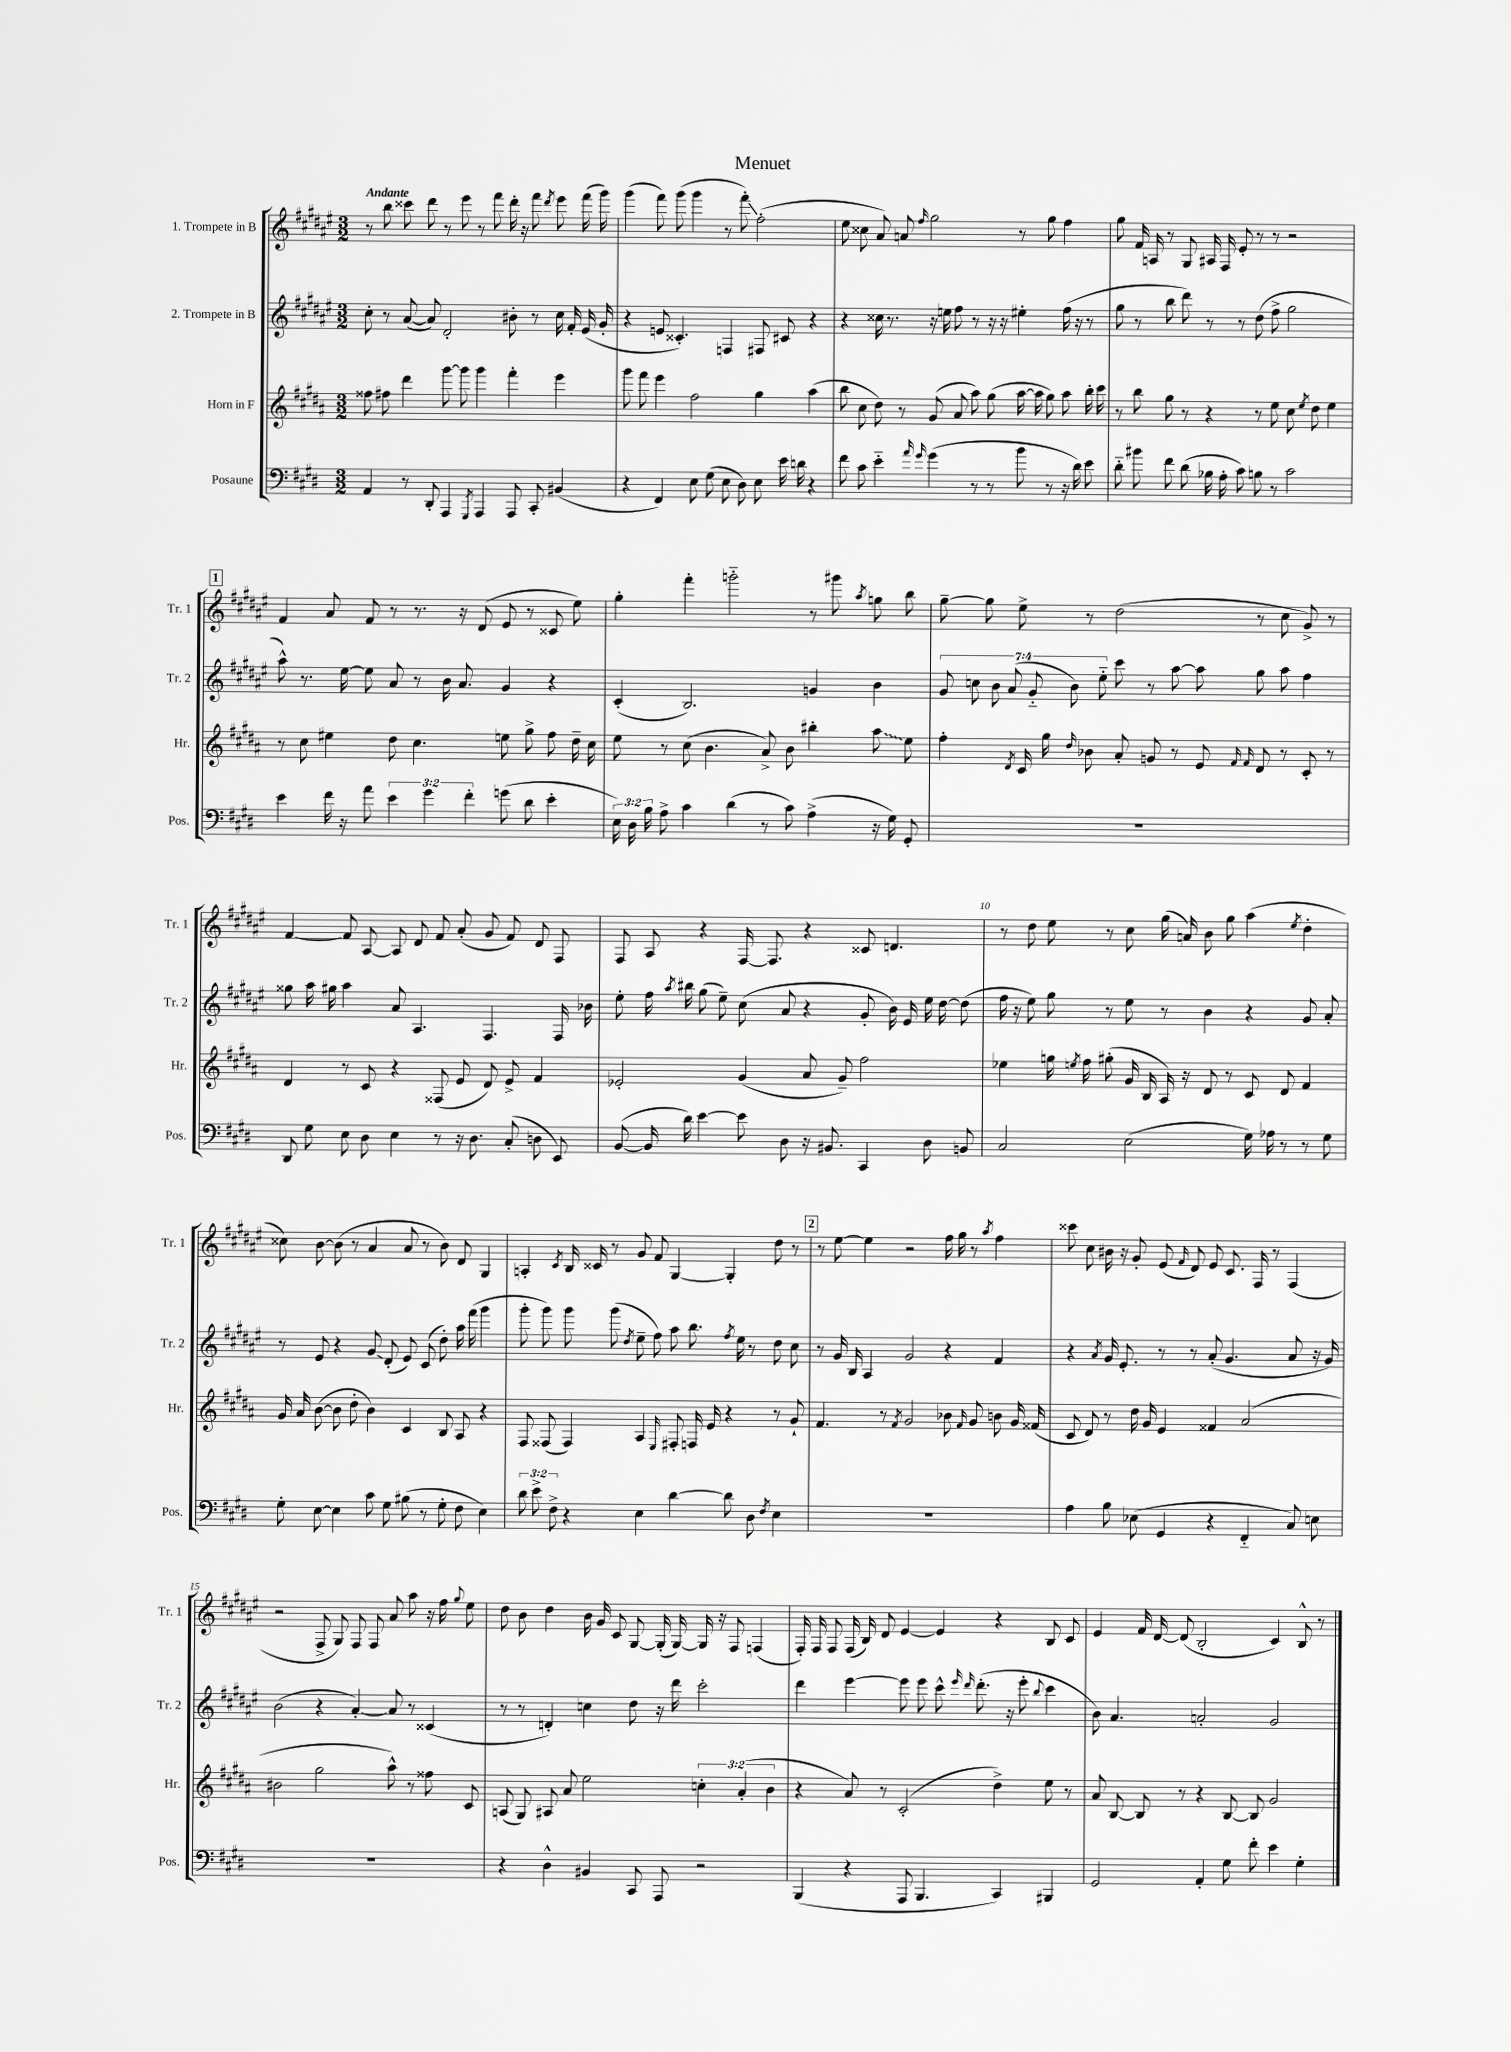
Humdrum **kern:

**kern	**kern	**kern	**kern
*staff4	*staff3	*staff2	*staff1
*clefF4	*clefG2	*clefG2	*clefG2
*k[f#c#g#d#]	*k[f#c#g#d#a#]	*k[f#c#g#d#a#e#]	*k[f#c#g#d#a#e#]
*M3/2	*M3/2	*M3/2	*M3/2
4AA	8ff##	8cc#'	8r
.	8ff#	8r	8bb
8r	4ddd#	([8a#	8ccc##
8DD#'	.	8a#])	8ddd#
4AAA	[8ggg#	2d#'	8r
.	8ggg#]	.	8eee#
8qGGG#	.	.	.
4AAA	4ggg#	.	8r
.	.	.	8fff#
8AAA	4fff#'	8b#'	16ddd#'
.	.	.	16r
8CC#'	.	8r	8fff#
.	.	.	8qddd#
(4BB#	4eee	16cc#	8eee#
.	.	16f#'	.
.	.	(16e#	(16fff#
.	.	16g#'	16ggg#)
=	=	=	=
4r	8ggg#	4r	(4ggg#
.	8fff#	.	.
4FF#)	4eee	8e	8fff#)
.	.	4.c##')	(8ggg#
8E	2ff#	.	4ggg#
(8G#	.	.	.
8E	.	4F	8r
8D#)	.	.	8fff#')
8E	4gg#	8F#	(2ff#'
16e	.	8c#	.
16d	.	.	.
4r	(4aa#	4r	.
=	=	=	=
8f#	8bb	4r	8ee#
8c#	8cc#	.	8cc##
4e'~	8dd#)	16cc##	8a#)
.	.	8.r	.
.	8r	.	8a
16qqa	.	.	.
16qqg#	.	.	16qqff#
(4g#	(8g#	16r	2gg#
.	.	16ee	.
.	8a#	8ff#	.
8r	8aa#)	8r	.
8r	(8gg#	16r	.
.	.	16r	.
8b	[16aa#	4ee#'	8r
.	16aa#]	.	.
8r	8gg#)	.	8gg#
16r	8aa#	(16ff#	4ff#
16d#)	.	16r	.
8e	16bb'	8r	.
.	16ccc#	.	.
=	=	=	=
8d#'~	8r	8gg#	8gg#
8b#	8bb	8r	16f#
.	.	.	16A
8f#	8gg#	8bb	8r
(8d#	8r	8ddd#)	8G#
16B-	4r	8r	16A#
16A'	.	.	16F#
8c#)	.	8r	8e#'
8B	8r	(8dd#	8r
8r	8ee	8ff#^	8r
2c#	8cc#	2gg#	2r
.	8qee	.	.
.	8dd#	.	.
.	4ee	.	.
=	=	=	=
4e	8r	8aa#^^)	4f#
.	8cc#	8.r	.
16f#	4ee#	.	8a#
16r	.	[16ee#	.
8a	.	8ee#]	8f#
6e	8dd#	8a#	8r
.	4.cc#	8r	8.r
6g#	.	.	.
.	.	16b	.
.	.	8.a#	16r
6f#'	.	.	.
.	.	.	(8d#
(8g	8ee	4g#	8e#
8d#	8gg#^	.	8r
4e'	8ff#	4r	8c##
.	16dd#~	.	8ee#)
.	16cc#	.	.
=	=	=	=
24E)	8ee	(4c#'	4gg#'
24D#	.	.	.
24B	.	.	.
8A^	8r	.	.
4c#	(8cc#	2.B)	4fff#'
.	4.b	.	.
(4d#	.	.	2ggg'~
8r	8a#^)	.	.
8c#)	8b	.	.
(4A^	4bb#'	4g	8r
.	.	.	8ggg#
.	.	.	8qaa#
16r	8aa#	4b	8gg
16G#)	.	.	.
8GG#'	8ee	.	8bb
=	=	=	=
1.r	4ff#'	14g#	[8gg#~
.	.	14cc	.
.	.	.	8gg#]
.	.	14b	.
.	.	(14a#	.
.	8qd#	.	.
.	16c#	.	8ee#^
.	.	14g#'~	.
.	16gg#	.	.
.	.	14b)	.
.	16qqdd#	.	.
.	8b-	.	8r
.	.	14ee#'~	.
.	8a#'	8ccc#	(2dd#
.	8g	8r	.
.	8r	[8aa#	.
.	8e	8aa#]	.
.	16qqf#	.	.
.	16qqf#	.	.
.	8d#	8gg#	8r
.	8r	8aa#	8cc#
.	8c#'	4ff#	8g#^)
.	8r	.	8r
=	=	=	=
8DD#	4d#	8gg##	[4f#
8G#	.	16aa#	.
.	.	16gg#	.
8E	8r	4aa#	8f#]
8D#	8c#	.	[8A#
4E	4r	8a#	8A#]
.	.	4.A#	8d#
8r	(8F##	.	8f#
16r	8e	.	(8a#'
8.D#	.	.	.
.	8d#)	4.F#	8g#
(8C#'	8e^	.	8f#)
8D	4f#	.	8d#
8EE)	.	16F#	8F#
.	.	16b-	.
=	=	=	=
([8BB	2e-'	8ee#'	8F#
16BB]	.	16ff#	8A#
.	.	8qaa#	.
16d#)	.	16bb#	.
[4e	.	(8gg#	4r
.	.	8ee#~)	.
8e]	(4g#	(8cc#	[16F#
.	.	.	8.F#]
8D#	.	8a#	.
16r	8a#	4r	4r
8.BB#	.	.	.
.	8g#~)	.	.
4CC#	2ff#	8g#'	8c##
.	.	16b)	4.d
.	.	16e#	.
8D#	.	16ee#	.
.	.	[16dd#	.
8BB	.	(8dd#]	.
=	=	=	=
2C#	4ee-	16ff#	8r
.	.	16r	.
.	.	8ee#)	8dd#
.	16gg	8gg#	8ee#
.	8qee	.	.
.	16ff#	.	.
.	(8gg#'	8r	8r
(2E	16g#	8ee#	8cc#
.	16B	.	.
.	16A#)	8r	(16gg#
.	16r	.	16a)
.	8d#	4b	8b
.	8r	.	8gg#
16G#)	8c#	4r	(4aa#
16A-	.	.	.
8r	8d#	.	.
.	.	.	8qee#
8r	4f#	8g#	4dd#'
8G#	.	8a#'	.
=	=	=	=
8G#'	16g#	8r	8cc##)
.	16a#	.	.
[8E	([8b	8e#	[8b
4E]	8b]	4r	(8b]
.	8dd#'	.	8r
8c#	4b)	8g#	4a#
8G#	.	(8d#'	.
(8B#	4c#	8e#)	8a#
8r	.	(8c#	8r
8G#'	8B	8dd#')	8b)
8F#	8A#	16aa#	8d#
.	.	(16fff#	.
4E)	4r	4ggg#	4G#
=	=	=	=
12d#	8F#	8ggg#'	4A'
12e^	.	.	.
.	(8F##	8ggg#)	.
12F#^	.	.	.
.	.	.	8qc#
4r	4F##)	8ggg#	16B
.	.	.	16c##
.	.	(8ggg#	8r
.	.	8qdd#	.
4E	4A#	8ee#~	8g#
.	.	8ff#)	8f#
.	16qqE	.	.
[4d#	8F#'	8aa#	[4G#
.	16F	8.bb	.
.	16e	.	.
8d#]	4r	.	4G#']
.	.	8qff#	.
.	.	16ee#	.
8D#	.	8r	.
8qF#	.	.	.
4E	8r	8dd#	8dd#
.	8g#`	8cc#	8r
=	=	=	=
1.r	4.f#	8r	8r
.	.	16g#	[8ee#
.	.	16B	.
.	.	4A#	4ee#]
.	8r	.	.
.	8qf#	.	.
.	2g#	2g#	2r
.	8b-	4r	16ff#
.	.	.	16gg#
.	16qqf#	.	.
.	8g#	.	8r
.	.	.	8qaa#
.	8b	4f#	4ff#
.	16g#	.	.
.	(16f##	.	.
=	=	=	=
4A	8c#	4r	8ccc##
.	8d#)	.	8cc#
.	.	8qa#	.
8B	8r	16g#	16b#
.	.	8.e#'	16r
(8E-	16dd#	.	8g#'
.	16g#	.	.
4GG#	4e	8r	(8e#
.	.	.	16qqf#
.	.	8r	8d#)
4r	4f##	(8a#'	8e#
.	.	4.g#	8.c#
4FF#'~	(2a#	.	.
.	.	.	16F#
.	.	.	8r
8C#)	.	8a#	(4F#
8E	.	16r	.
.	.	16g#)	.
=	=	=	=
1.r	2b#	(2b	2r
.	2gg#	4r	8F#^
.	.	.	8G#)
.	.	[4a#')	8F#
.	.	.	8F#
.	8aa#^^)	8a#]	8a#
.	8r	8r	8aa#
.	8ff##	(4c##	16r
.	.	.	16ff#
.	.	.	8qqgg#
.	8c#	.	8ee#
=	=	=	=
4r	(8A	8r	8dd#
.	8G#)	8r	8b
4D#^^	8A#	4d')	4dd#
.	8a#	.	.
4BB#	2ee	4cc	16b
.	.	.	16g#
.	.	.	8c#
8CC#	.	8dd#	[8G#
8AAA	.	16r	(16G#']
.	.	16ddd#	[16G#)
2r	6cc'	2ccc#'	16G#]
.	.	.	16r
.	.	.	8F#
.	(6a#'	.	.
.	.	.	(4F
.	6b	.	.
=	=	=	=
(4BBB	4r	4ddd#	16F#')
.	.	.	16F#
.	.	.	8F#
4r	8a#)	[4eee#	(16F#
.	.	.	16B)
.	8r	.	8d#
8AAA	(2c#'	8eee#]	[4e#
4.BBB	.	8eee#	.
.	.	8ccc#^^	4e#]
.	.	16qqeee#	.
.	.	16qqddd#	.
.	.	(8.ddd#'	.
4CC#)	4dd#^)	.	4r
.	.	16r	.
.	.	8eee#'	.
.	.	8qqbb	.
4BBB#	8ee	4ccc#	8B
.	8r	.	8c#
=	=	=	=
2GG#	8a#	8b)	4e#
.	[8B	4.a#	.
.	8B]	.	16f#
.	.	.	[16d#
.	8r	.	(8d#]
4AA'	4r	2a'	2B'
8G#	[8B	.	.
8f#'	8B]	.	.
4e	2g#	2g#	4c#)
4G#'	.	.	8B^^
.	.	.	8r
==	==	==	==
*-	*-	*-	*-
